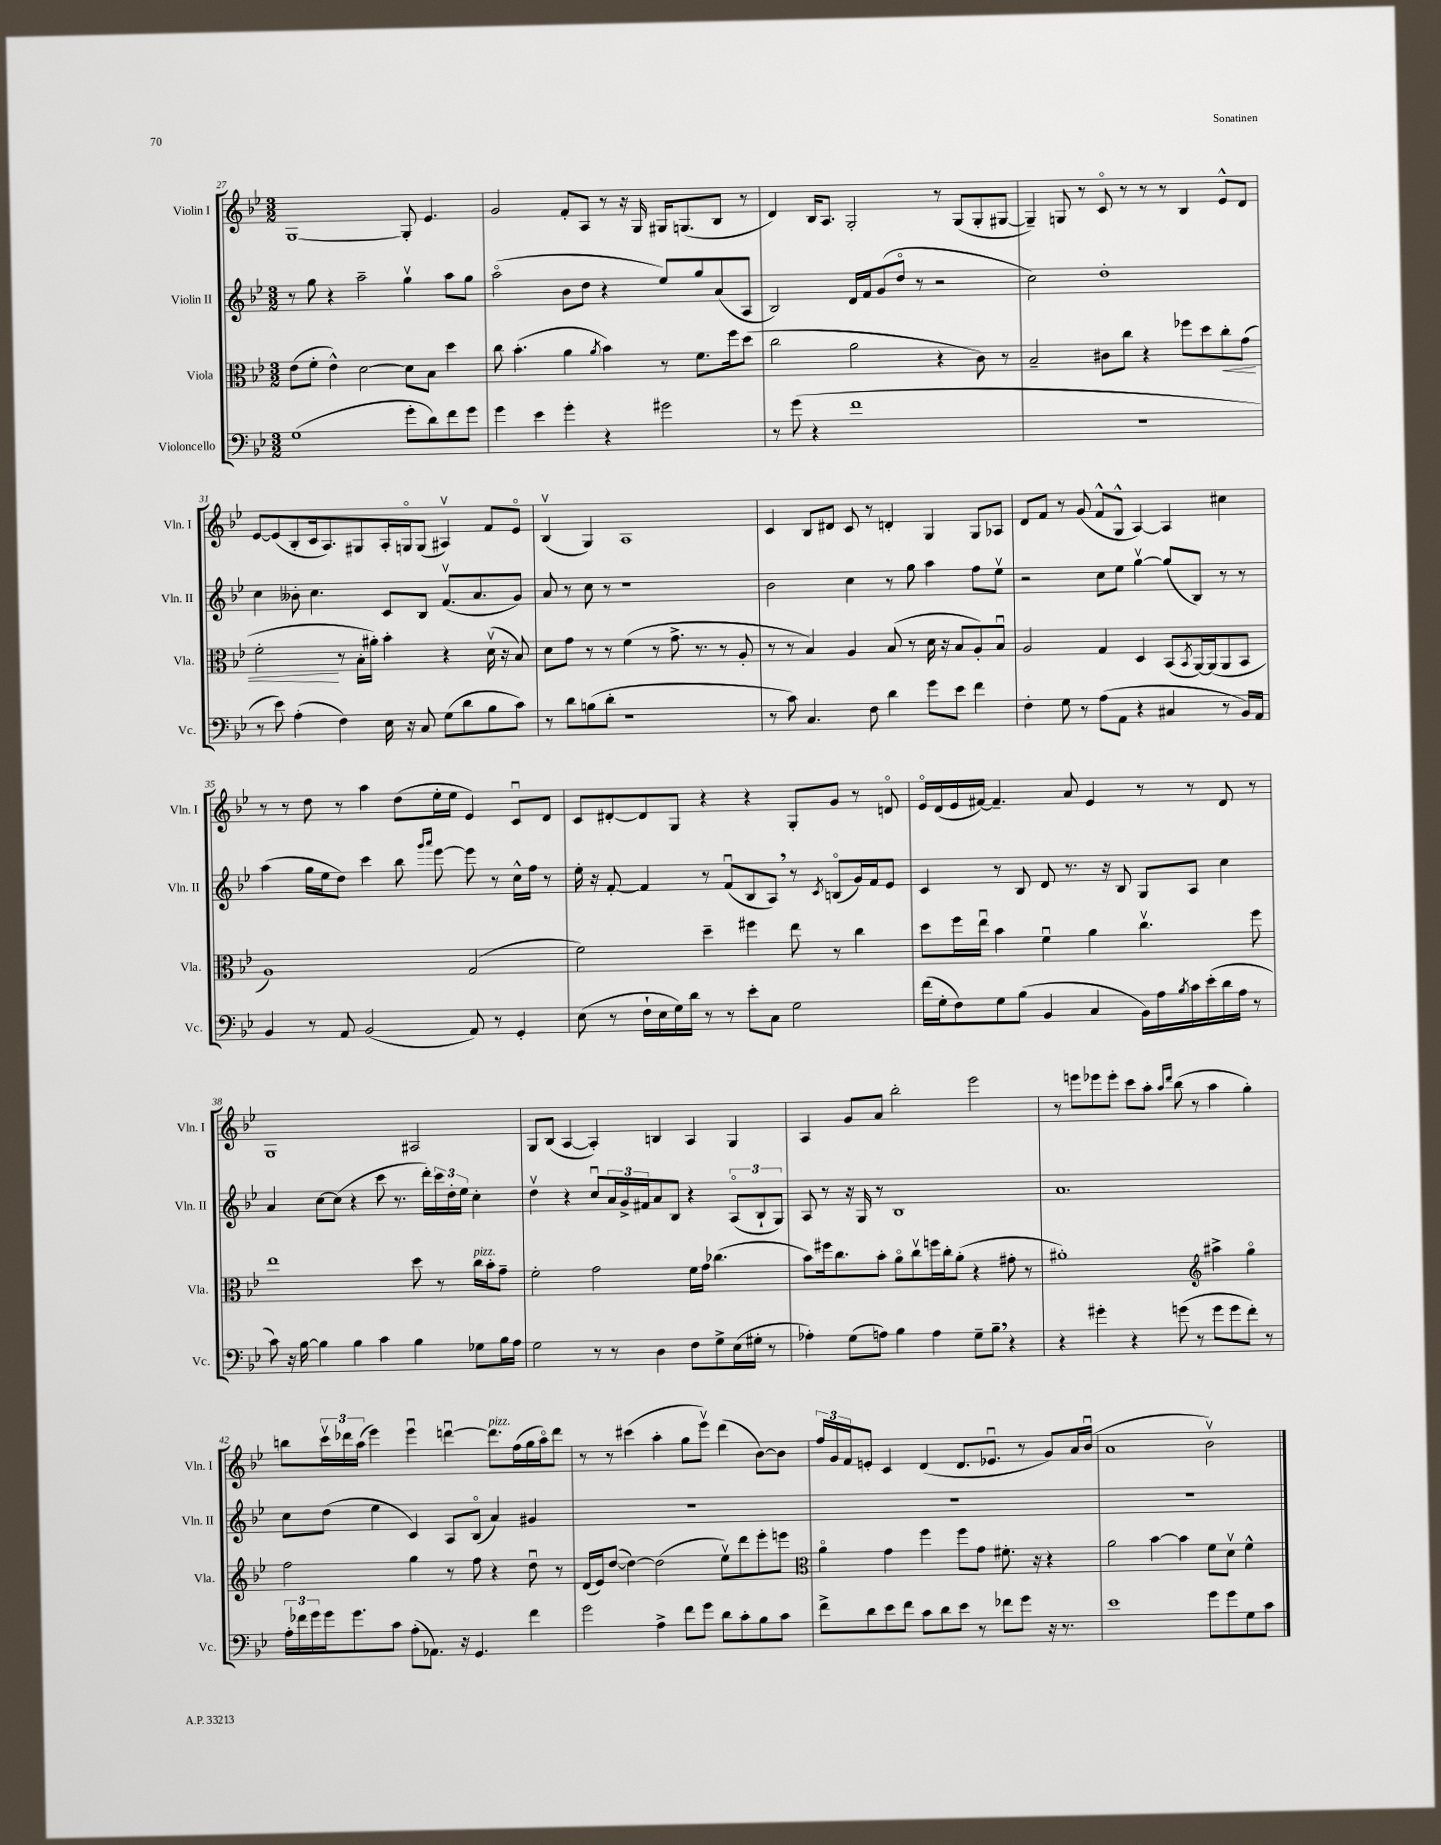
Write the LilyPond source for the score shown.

<<
\new StaffGroup <<
\new Staff = "s0" \with { instrumentName = "Violin I" shortInstrumentName = "Vln. I" } {
    \clef treble \key bes \major \numericTimeSignature \time 3/2
    g1~ g8-. ees'4. |
    g'2 f'8-. a8 r8 r16 g16 gis16 g8.( bes8 r8 |
    d'4) bes16 a8. g2-. r8 g8( g8-. gis8~ |
    gis4--) g8 r8 c'8\flageolet r8 r8 r8 bes4 ees'8-^ d'8 |
    ees'8~ ees'8( bes8-. c'16 a8.) gis8 a16-. g16\flageolet g8( ais4\upbow) f'8 ees'8\flageolet |
    bes4\upbow( g4) a1 |
    c'4 bes8 dis'8 c'8 r8 d'4-. g4 g8 aes8 |
    d'8 f'8 r8 g'8( f'8-^ g8-^ a4~) a4 cis''4 |
    r8 r8 d''8 r8 a''4 d''8( ees''16-. ees''16 ees'4) c'8\downbow d'8 |
    c'8 dis'8~-. dis'8 g8 r4 r4 g8-. g'8 r8 d'8\flageolet |
    ees'16\flageolet d'16( ees'16 fis'16~) fis'4.-- a'8 ees'4 r8 r8 d'8 r8 |
    g1 ais2 |
    g8 bes8( a4~ a4-.) b4 a4 g4 |
    a4 g'8 a'8 bes''2-. ees'''2 |
    r8 e'''8 ees'''8 ees'''8-. c'''8 a''8-. \grace { a''16 d'''16 } bes''8( r8 a''4 g''4-.) |
    b''8 \tuplet 3/2 { c'''16\upbow des'''16 a''16( } ees'''4) ees'''4\downbow d'''4~\downbow d'''8.^\markup { \italic "pizz." } f''16( g''16 a''16\flageolet) d'''8 |
    r8 r8 cis'''4( a''4-. g''8 ees'''8\upbow) d'''4( bes'8~) bes'8 |
    \tuplet 3/2 { f''16 g'16 f'16 } e'8-. c'4 d'4( d'8. ees'8.\downbow r8 g'8) a'16 bes'16\downbow( |
    a'1 bes'2\upbow) \bar "|." |
}
\new Staff = "s1" \with { instrumentName = "Violin II" shortInstrumentName = "Vln. II" } {
    \clef treble \key bes \major \numericTimeSignature \time 3/2
    r8 g''8 r4 a''2-- g''4\upbow a''8 g''8 |
    a''2\flageolet( bes'8 d''8 r4 ees''8) g''8 a'8( a8 |
    bes2) d'16 f'16 g'8( d''8\flageolet r8 r2 |
    c''2) d''1-. |
    c''4 beses'8-. c''4. c'8 bes8 f'8.\upbow( a'8. g'8) |
    a'8 r8 c''8 r8 r1 |
    bes'2 c''4 r8 g''8 a''4 f''8 ees''8\upbow |
    r2 c''8 ees''8 g''4~\upbow g''8( bes8) r8 r8 |
    a''4( g''16 ees''16 d''8) c'''4 bes''8 \grace { g'''16 a'''16 } ees'''8~ ees'''8 r8 c''16-^ f''16 r8 |
    ees''16-. r16 f'8~-. f'4 r8 f'8\downbow( bes8 a8) \breathe r8 \acciaccatura { c'8 } b8\flageolet( g'16) f'16 ees'8 |
    c'4 r8 bes8 d'8 r8. r16 bes8 g8 a8 c''4 |
    a'4 c''8~ c''8( r4 c'''8 r8. d'''16-.) \tuplet 3/2 { c'''16 d''16-. ees''16 } c''4-. |
    d''4\upbow r4 c''8\downbow \tuplet 3/2 { a'16 g'16-> fis'16 } a'8 bes8 r4 \tuplet 3/2 { a8\flageolet( bes8-! g8) } |
    a8 r8 r16 g16 r8 bes1 |
    a'1. |
    c''8 d''8( ees''4 c'4) a8 bes8\flageolet( a'4) gis'4 |
    R1. |
    R1. |
    R1. \bar "|." |
}
\new Staff = "s2" \with { instrumentName = "Viola" shortInstrumentName = "Vla." } {
    \clef alto \key bes \major \numericTimeSignature \time 3/2
    ees'8( f'8-. ees'4-^) d'2~ d'8 bes8 d''4 |
    c''8 bes'4.-.( a'4 \acciaccatura { a'8 } bes'4) r8 f'8. f''16 d''8( |
    c''2 a'2 r4 c'8) r8 |
    bes2-- cis'8 c''8 r4 fes''8 d''8 c''8-.\< g'8( |
    f'2-.\! r8 bes16-. ais'16-.) bes'4-. r4 d'16\upbow( r16 bes8) |
    d'8 g'8 r8 r8 f'4( r8 g'8.-> r8. r8 a8-. |
    r8 r8 bes4) a4 bes8( r8 d'16 r16 bes8 a8-.) bes8\downbow |
    a2 g4 d4 bes,8( \acciaccatura { bes,8 } a,16~) a,16( a,8 bes,8 |
    a1) g2( |
    f'2) d''4-- fis''4 ees''8 r8 c''4 |
    d''8 f''16 ees''16\downbow bes'4 f'4\downbow a'4 c''4.\upbow f''8 |
    ees''1 d''8 r8 c''16^\markup { \italic "pizz." } bes'16-. g'8-- |
    f'2-. g'2 f'16 g'16 ces''4.( |
    bes'8) fis''16 c''8. bes'8-. a'8\flageolet c''8\upbow f''16 c''16-. a'8-.( r4 gis'8-. r8 |
    ais'1-.) \clef treble ais''4-> g''4\flageolet |
    f''2 g''4 r8 f''8 r4 d''8\downbow r8 |
    d'16( ees'16) d''8~( d''4~) d''2( ees''8\upbow) d'''8 ees'''8-. e'''8 |
    \clef alto a'4\flageolet g'4 f''4 f''8 g'8 fis'8.-. r16 r4 |
    a'2 bes'4~ bes'4 f'8 d'8\upbow f'4-^ \bar "|." |
}
\new Staff = "s3" \with { instrumentName = "Violoncello" shortInstrumentName = "Vc." } {
    \clef bass \key bes \major \numericTimeSignature \time 3/2
    g1( g'8-. d'8) f'8 g'8 |
    g'4 ees'4 g'4-. r4 gis'2 |
    r8 g'8( r4 f'1 |
    R1. |
    r8 ees'8) a4-.( f4) ees16 r16 c8 g8( d'8 bes8 c'8) |
    r8 d'8 b8( d'8-. r1 |
    r8 c'8) c4. f8 d'4 g'8 ees'8 f'4 |
    f4-. g8 r8 a8( a,8 r4 cis4 r8 bes,16) a,16 |
    bes,4 r8 a,8 bes,2( a,8) r8 g,4-. |
    ees8( r8 f16-! ees16 g16) d'16 r8 r8 ees'8-. c8 g2 |
    f'16( g16-. f8) g8 bes8( bes,4 c4 bes,16) a16 \acciaccatura { bes8 } c'16 ees'16-.( d'16 a16 r8 |
    c'8) r16 bes16~ bes4 bes4 c'4 bes4 ges8 bes16 a16 |
    g2 r8 r8 d4 f8 g8-> ees16( gis16-. r8 |
    aes4-.) g8( a8) bes4 a4 g8-- bes8-- \breathe r4 |
    r4 gis'4-. r4 g'8( r8 g'8 g'8 f'8-.) r8 |
    \tuplet 3/2 { a16-. fes'16 g'16 } g'16 g'8. c'8 a8-.( aes,8.) r16 g,4. fes'4 |
    g'2 a4-> f'8 g'8 d'8 c'8-. bes8 c'8 |
    f'8-> d'8 ees'8 f'8 c'8 d'8 ees'8 r8 fes'8 g'8 r16 r8. |
    ees'1 g'8 g'8 g8 c'8 \bar "|." |
}
>>
>>
\layout { \context { \Score currentBarNumber = #27 } }
